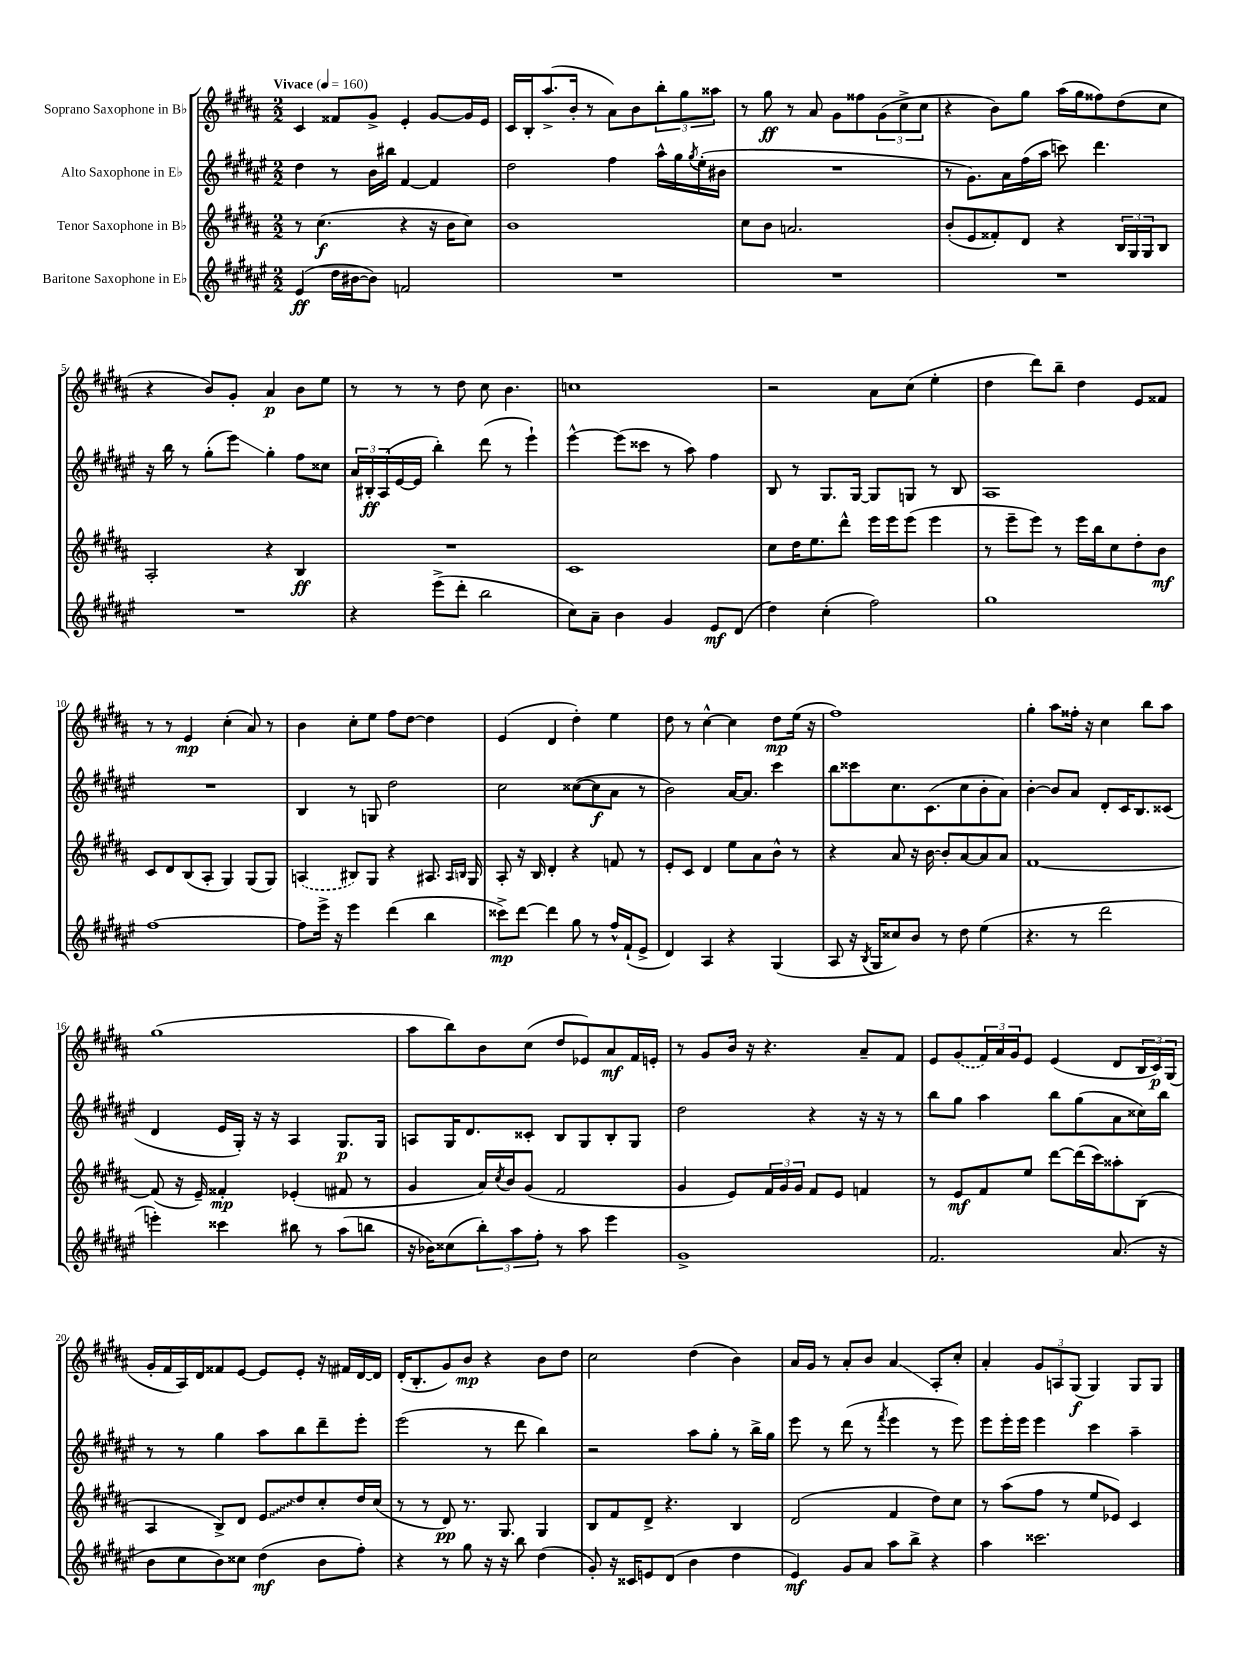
<<
\new StaffGroup <<
\new Staff = "s0" \with { instrumentName = "Soprano Saxophone in Bb" } {
    \clef treble \key b \major \numericTimeSignature \time 2/2 \tempo "Vivace" 4 = 160
    cis'4 fisis'8 gis'8-> e'4-. gis'8~ gis'16 e'16 |
    cis'16 b16-. ais''8.->( b'16-. r8 ais'8) b'8 \tuplet 3/2 { b''8-. gis''8 aisis''8 } |
    r8 gis''8\ff r8 ais'8 gis'8 fisis''8 \tuplet 3/2 { gis'8( cis''8-> cis''8 } |
    r4 b'8) gis''8 ais''16( gis''16 fisis''8) dis''8( cis''8 |
    r4 b'8) gis'8-. ais'4\p b'8 e''8 |
    r8 r8 r8 dis''8 cis''8 b'4. |
    c''1 |
    r2 ais'8 cis''8( e''4-. |
    dis''4 dis'''8) b''8-- dis''4 e'8 fisis'8 |
    r8 r8 e'4\mp cis''4-.( ais'8) r8 |
    b'4 cis''8-. e''8 fis''8 dis''8~ dis''4 |
    e'4( dis'4 dis''4-.) e''4 |
    dis''8 r8 cis''4~-^ cis''4 dis''8\mp e''16( r16 |
    fis''1) |
    gis''4-. ais''8 fisis''16-. r16 cis''4 b''8 ais''8 |
    gis''1( |
    ais''8 b''8) b'8 cis''8( dis''8 ees'8) ais'8\mf fis'16 e'16-. |
    r8 gis'8 b'16 r16 r4. ais'8-- fis'8 |
    e'8 \once \slurDashed gis'8( \tuplet 3/2 { fis'16) ais'16 gis'16 } e'8 e'4( dis'8 \tuplet 3/2 { b16 cis'16\p) gis16( } |
    gis'16-. fis'16 ais16) dis'16 fisis'8 e'8~ e'8 e'8-. r16 fis'16 dis'16~ dis'16 |
    dis'16-.( b8.-. gis'8) b'8\mp r4 b'8 dis''8 |
    cis''2 dis''4( b'4) |
    ais'16 gis'16 r8 ais'8-. b'8 ais'4\glissando ais8-. cis''8-. |
    ais'4-. \tuplet 3/2 { gis'8 a8 gis8\f( } gis4) gis8 gis8 \bar "|." |
}
\new Staff = "s1" \with { instrumentName = "Alto Saxophone in Eb" } {
    \clef treble \key fis \major \numericTimeSignature \time 2/2
    dis''4 r8 b'16 bis''16 fis'4~ fis'4 |
    dis''2 fis''4 ais''16-^ gis''16 \acciaccatura { gis''8 } eis''16-.( bis'16 |
    R1 |
    r8 gis'8.) ais'16 fis''16( ais''16 c'''8) dis'''4. |
    r16 b''16 r8 gis''8-.( eis'''8\glissando) gis''4-. fis''8 cisis''8 |
    \tuplet 3/2 { ais'16 bis16-.\ff ais16( } eis'16~ eis'16 b''4-.) dis'''8( r8 eis'''4-!) |
    eis'''4~-^ eis'''8( cisis'''8 r8 ais''8) fis''4 |
    b8 r8 gis8. gis16~ gis8 g8 r8 b8 |
    ais1 |
    R1 |
    b4 r8 g8 dis''2 |
    cis''2 cisis''8~( cisis''8\f ais'8 r8 |
    b'2) ais'16~ ais'8. cis'''4 |
    b''8 cisis'''8 cis''8. cis'8.( cis''8 b'8-. ais'8) |
    b'4~-. b'8 ais'8 dis'8-. cis'16 b8. cisis'8( |
    dis'4 eis'16 gis16-.) r16 r16 ais4 gis8.\p gis16 |
    a8 gis16 dis'8. cisis'8-. b8 gis8 b8-. gis8 |
    dis''2 r4 r16 r16 r8 |
    b''8 gis''8 ais''4 b''8 gis''8( ais'8 cisis''16) b''16 |
    r8 r8 gis''4 ais''8 b''8 dis'''8-- eis'''8-. |
    eis'''2( r8 dis'''8 b''4) |
    r2 ais''8 gis''8-. r8 b''16-> gis''16 |
    eis'''8 r8 dis'''8( r8 \acciaccatura { fis'''8 } eis'''4 r8 eis'''8) |
    eis'''8 eis'''16-. eis'''16 eis'''4 cis'''4 ais''4-- \bar "|." |
}
\new Staff = "s2" \with { instrumentName = "Tenor Saxophone in Bb" } {
    \clef treble \key b \major \numericTimeSignature \time 2/2
    r8 cis''4.\f( r4 r16 b'16 cis''8) |
    b'1 |
    cis''8 b'8 a'2. |
    b'8-.( e'8 fisis'8-.) dis'8 r4 \tuplet 3/2 { b16 gis16 gis16 } b8 |
    ais2-. r4 b4\ff |
    R1 |
    cis'1 |
    cis''8 dis''16 e''8. dis'''8-^ e'''16 e'''16 e'''8( e'''4 |
    r8 e'''8-- e'''8) r8 e'''16 b''16 cis''8 dis''8-. b'8\mf |
    cis'8 dis'8 b8( ais8-. gis4) gis8( gis8) |
    \once \slurDashed a4( bis8) gis8 r4 ais8. \grace { ais16 b16 } gis16 |
    ais8-. r16 b16 dis'4-. r4 f'8 r8 |
    e'8-. cis'8 dis'4 e''8 ais'8 b'8-^ r8 |
    r4 ais'8 r16 b'16~ b'8-. ais'8~ ais'8 ais'8 |
    fis'1~ |
    fis'8( r16 e'16--) fisis'4-.\mp ees'4-.( fis'8 r8 |
    gis'4 ais'16) \acciaccatura { cis''8 } b'16 gis'8( fis'2 |
    gis'4 e'8) \tuplet 3/2 { fis'16 gis'16 gis'16 } fis'8 e'8 f'4 |
    r8 e'8\mf fis'8 e''8 dis'''8~ dis'''16( cis'''16) aisis''8-. b8( |
    ais4 b8->) dis'8 \once \override Glissando.style = #'zigzag e'8\glissando dis''8 cis''8-. dis''16 cis''16( |
    r8 r8 dis'8\pp) r8. gis8. gis4 |
    b8 fis'8 dis'8-> r4. b4 |
    dis'2( fis'4 dis''8) cis''8 |
    r8 ais''8( fis''8 r8 e''8 ees'8) cis'4 \bar "|." |
}
\new Staff = "s3" \with { instrumentName = "Baritone Saxophone in Eb" } {
    \clef treble \key fis \major \numericTimeSignature \time 2/2
    eis'4\ff( dis''16 bis'16~ bis'8) f'2 |
    R1 |
    R1 |
    R1 |
    R1 |
    r4 eis'''8->( dis'''8-. b''2 |
    cis''8) ais'8-- b'4 gis'4 eis'8\mf dis'8( |
    dis''4) cis''4-.( fis''2) |
    gis''1 |
    fis''1~ |
    fis''8 eis'''16-> r16 eis'''4 dis'''4( b''4 |
    cisis'''8->\mp) dis'''8~ dis'''4 gis''8 r8 fis''16-^ fis'16-!( eis'8-> |
    dis'4) ais4 r4 gis4( |
    ais8 r16 \acciaccatura { b8 } gis16 cisis''8) b'8 r8 dis''8 eis''4( |
    r4. r8 dis'''2 |
    e'''4-.) cisis'''4 bis''8 r8 ais''8( b''8 |
    r16 bes'16) cisis''8( \tuplet 3/2 { b''8-.) ais''8 fis''8-. } r8 ais''8 eis'''4 |
    gis'1-> |
    fis'2. ais'8.( r16 |
    b'8 cis''8 b'8) cisis''8 dis''4\mf( b'8 fis''8-.) |
    r4 r8 gis''8 r16 r16 b''8 dis''4( |
    gis'8-.) r16 cisis'16 e'8 dis'8( b'4 dis''4 |
    eis'4\mf) gis'8 ais'8 ais''8 b''8-> r4 |
    ais''4 cisis'''2. \bar "|." |
}
>>
>>
